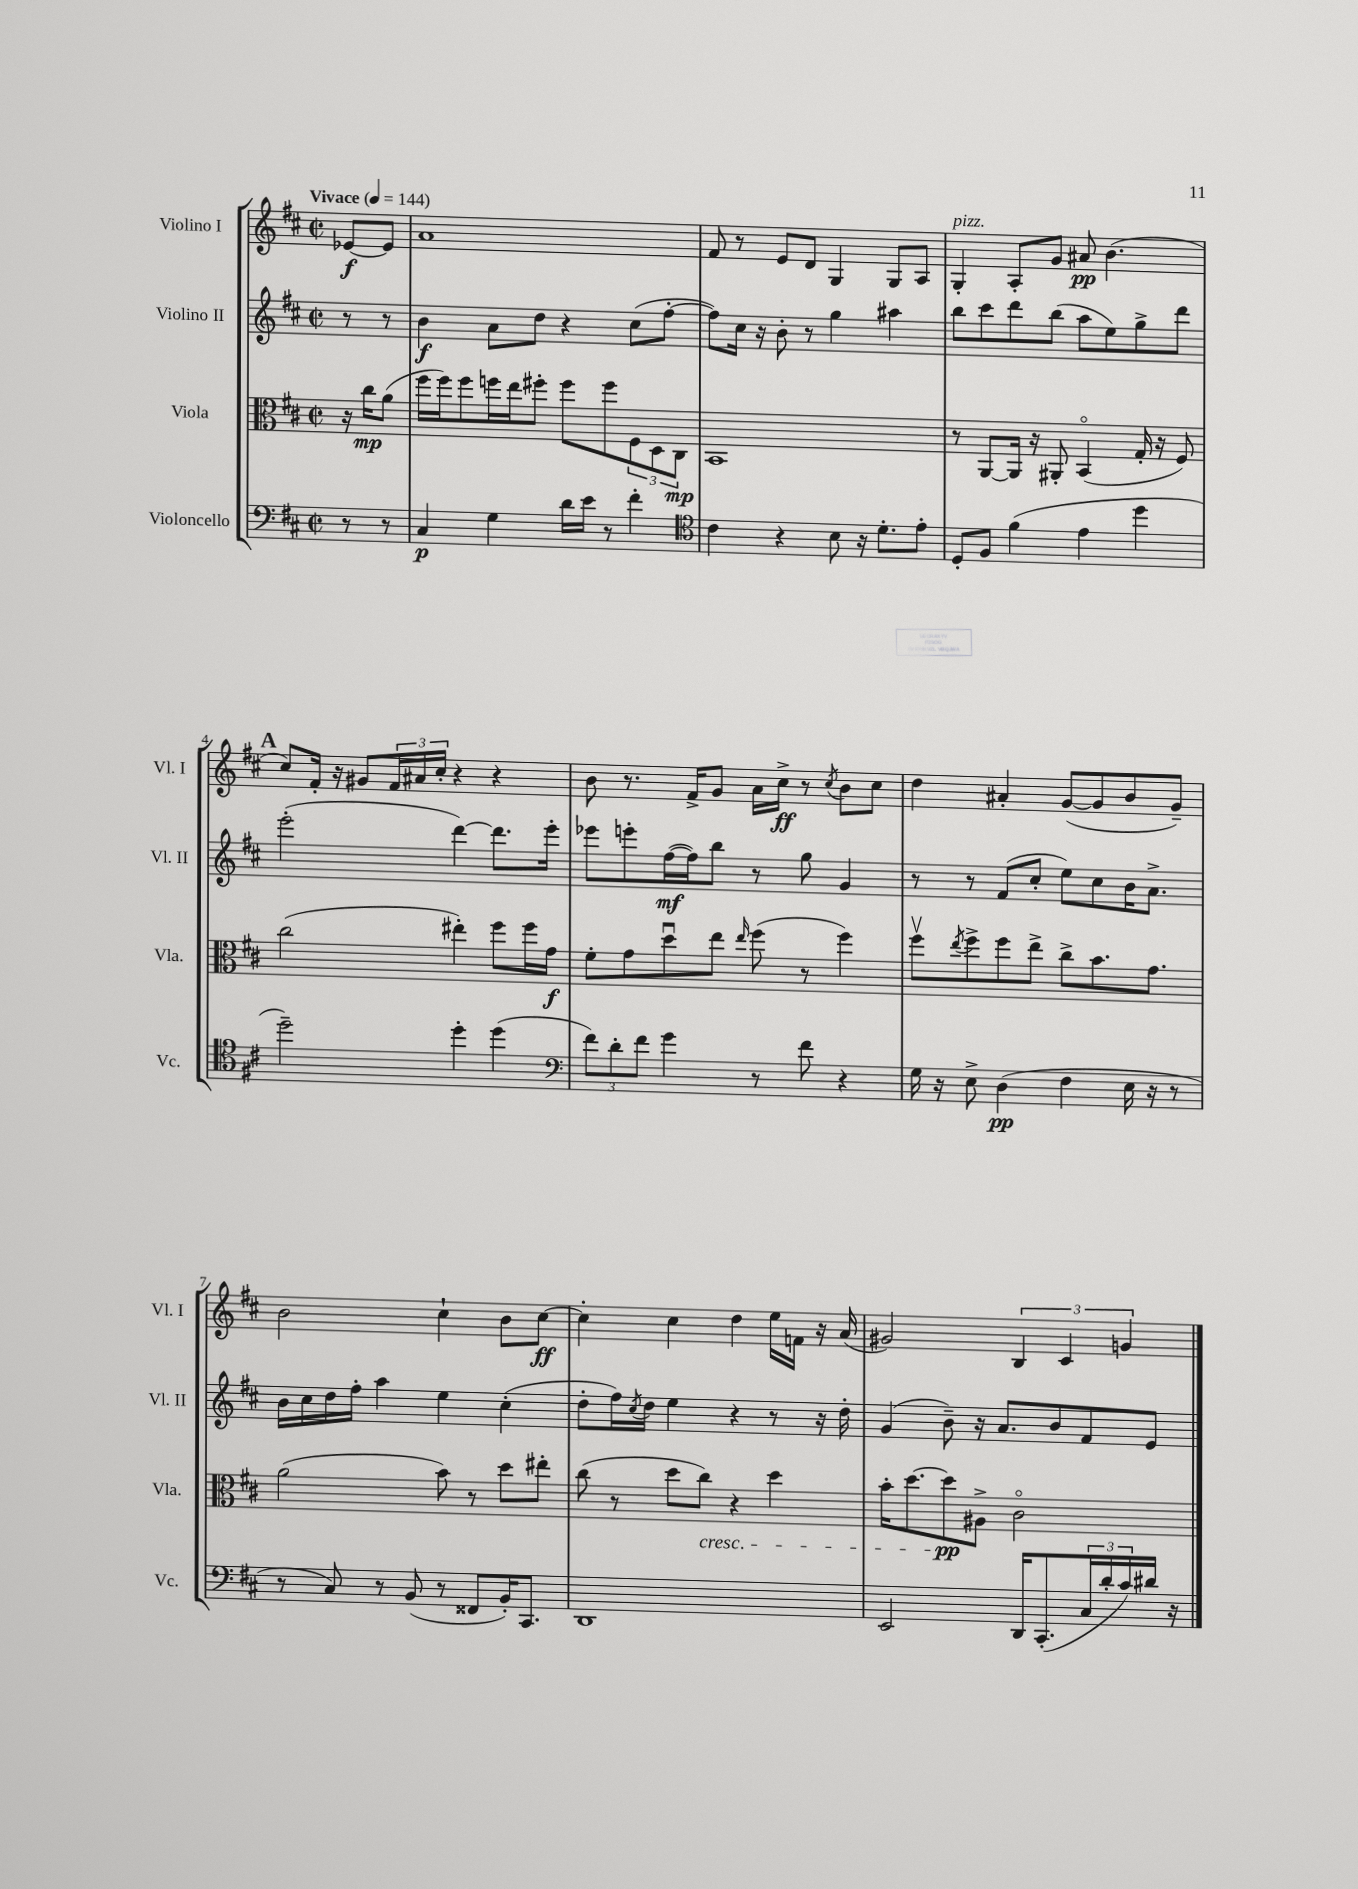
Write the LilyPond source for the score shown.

<<
\new StaffGroup <<
\new Staff = "s0" \with { instrumentName = "Violino I" shortInstrumentName = "Vl. I" } {
    \clef treble \key d \major \defaultTimeSignature \time 2/2 \partial 4 \tempo "Vivace" 4 = 144
    ees'8~\f ees'8 |
    a'1 |
    fis'8 r8 e'8 d'8 g4 g8 a8 |
    g4-.^\markup { \italic "pizz." } a8-. g'8 ais'8\pp b'4.( |
    \mark \markup { \bold "A" } cis''8) fis'16-. r16 gis'8 \tuplet 3/2 { fis'16 ais'16 cis''16-. } r4 r4 |
    b'8 r8. fis'16-> g'8 a'16 cis''16->\ff r8 \acciaccatura { cis''8 } b'8 cis''8 |
    d''4 ais'4-. g'8~( g'8 b'8 g'8--) |
    b'2 cis''4-! b'8 cis''8~\ff |
    cis''4-. cis''4 d''4 e''16 f'16 r16 a'16( |
    gis'2) \tuplet 3/2 { b4 cis'4 g'4 } \bar "|." |
}
\new Staff = "s1" \with { instrumentName = "Violino II" shortInstrumentName = "Vl. II" } {
    \clef treble \key d \major \defaultTimeSignature \time 2/2 \partial 4
    r8 r8 |
    b'4\f a'8 d''8 r4 cis''8( fis''8~-. |
    fis''8) cis''16 r16 b'8-. r8 g''4 ais''4 |
    b''8 cis'''8 d'''8 b''8( a''8 e''8) g''8-> d'''8 |
    \mark \markup { \bold "A" } e'''2-.( d'''4~) d'''8. e'''16-. |
    ees'''8 e'''8-. fis''16~\mf( fis''16) b''8 r8 g''8 g'4 |
    r8 r8 fis'8( cis''8-. e''8) cis''8 b'16 a'8.-> |
    b'16 cis''16 d''16 fis''16-. a''4 e''4 cis''4-.( |
    d''8-. fis''16) \acciaccatura { cis''8 } d''16 e''4 r4 r8 r16 d''16-. |
    g'4( b'8--) r16 a'8. b'8 fis'8 e'8 \bar "|." |
}
\new Staff = "s2" \with { instrumentName = "Viola" shortInstrumentName = "Vla." } {
    \clef alto \key d \major \defaultTimeSignature \time 2/2 \partial 4
    r16 cis''16\mp a'8( |
    fis''16 fis''16) fis''8 f''16 e''16 fis''8-. fis''8 fis''8 \tuplet 3/2 { fis8 d8 cis8\mp } |
    b,1 |
    r8 a,8~ a,16 r16 ais,8-. b,4\flageolet( g16-. r16 fis8) |
    \mark \markup { \bold "A" } cis''2( eis''4-.) fis''8 fis''16 g'16\f |
    fis'8-. g'8 d''8\downbow e''8 \grace { e''16 } fis''8( r8 fis''4) |
    fis''8\upbow \acciaccatura { e''8 } fis''8-> fis''8 e''8-> cis''8-> b'8. g'8. |
    a'2( b'8) r8 d''8 eis''8-. |
    cis''8( r8 d''8 cis''8\cresc) r4 d''4 |
    b'16-. d''8.~ d''8\pp\! ais8-> cis'2\flageolet \bar "|." |
}
\new Staff = "s3" \with { instrumentName = "Violoncello" shortInstrumentName = "Vc." } {
    \clef bass \key d \major \defaultTimeSignature \time 2/2 \partial 4
    r8 r8 |
    cis4\p g4 d'16 e'16 r8 fis'4-. |
    \clef tenor cis'4 r4 b8 r16 d'8.-. e'8-. |
    d8-. fis8 fis'4( e'4 d''4 |
    \mark \markup { \bold "A" } d''2--) d''4-. d''4( |
    \clef bass \tuplet 3/2 { fis'8) d'8-. fis'8 } g'4 r8 fis'8 r4 |
    g16 r16 e8-> d4\pp( fis4 e16 r16 r8 |
    r8 cis8) r8 b,8( r8 fisis,8 b,16-.) cis,8. |
    d,1 |
    e,2 d,16 cis,8.-.( \tuplet 3/2 { cis16 d'16-. cis'16) } dis'16 r16 \bar "|." |
}
>>
>>
